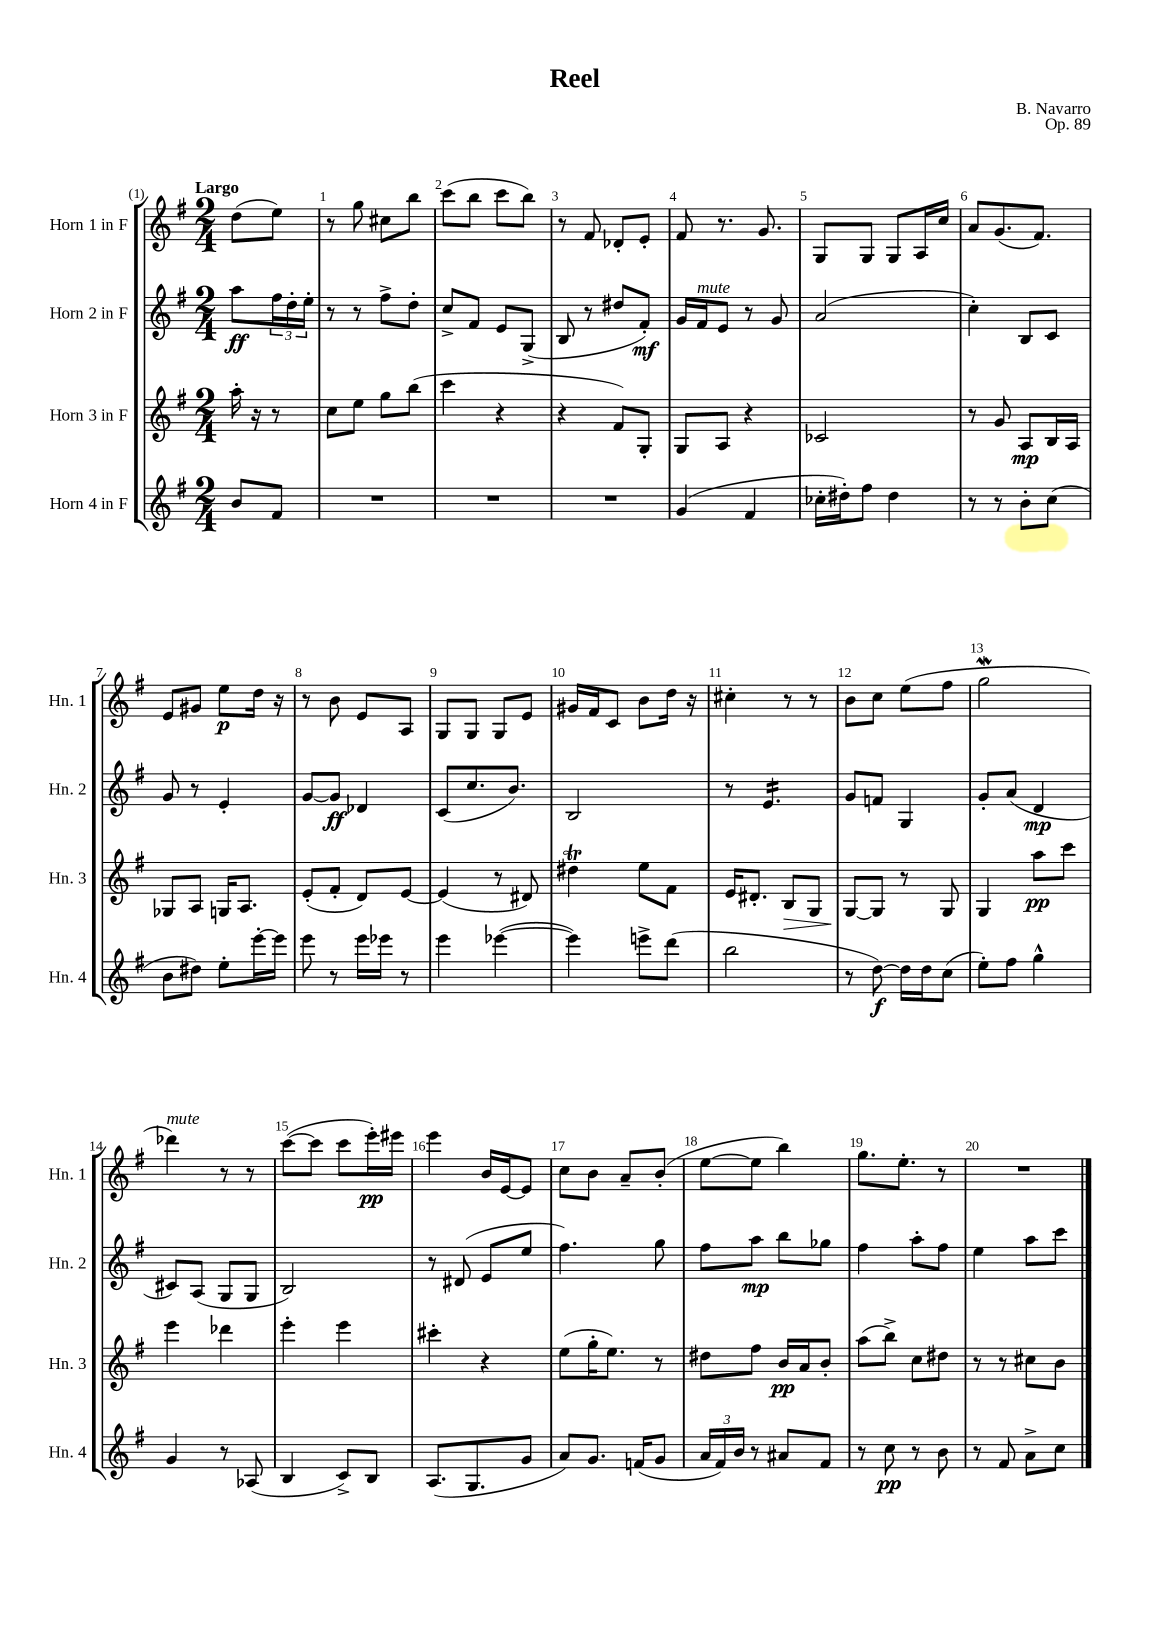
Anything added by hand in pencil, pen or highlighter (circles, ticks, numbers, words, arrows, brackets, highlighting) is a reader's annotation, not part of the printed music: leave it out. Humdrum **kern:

**kern	**dynam	**kern	**dynam	**kern	**dynam	**kern	**dynam
*part4	*part4	*part3	*part3	*part2	*part2	*part1	*part1
*staff4	*staff4	*staff3	*staff3	*staff2	*staff2	*staff1	*staff1
*I"Horn 4 in F	*	*I"Horn 3 in F	*	*I"Horn 2 in F	*	*I"Horn 1 in F	*
*I'Hn. 4	*	*I'Hn. 3	*	*I'Hn. 2	*	*I'Hn. 1	*
*clefG2	*	*clefG2	*	*clefG2	*	*clefG2	*
*k[f#]	*	*k[f#]	*	*k[f#]	*	*k[f#]	*
*M2/4	*	*M2/4	*	*M2/4	*	*M2/4	*
=	=	=	=	=	=	=	=
!	!	!	!	!	!	!LO:TX:a:B:t=Largo	!
8b/L	.	16aa'\	.	8aa\L	ff	(8dd\L	.
.	.	16r	.	.	.	.	.
8f#/J	.	8r	.	24ff#\L	.	8ee\J)	.
.	.	.	.	24dd'\	.	.	.
.	.	.	.	24ee'\JJ	.	.	.
=1	=1	=1	=1	=1	=1	=1	=1
2r	.	8cc\L	.	8r	.	8r	.
.	.	8ee\J	.	8r	.	8gg\	.
.	.	8gg\L	.	8ff#^\L	.	8cc#X\L	.
.	.	(8bb\J	.	8dd'\J	.	8bb\J	.
=2	=2	=2	=2	=2	=2	=2	=2
2r	.	4ccc\	.	8cc^/L	.	(8ccc\L	.
.	.	.	.	8f#/J	.	8bb\J	.
.	.	4r	.	8e/L	.	8ccc\L	.
.	.	.	.	(8G^/J	.	8bb\J)	.
=3	=3	=3	=3	=3	=3	=3	=3
2r	.	4r	.	8B/	.	8r	.
.	.	.	.	8r	.	8f#/	.
.	.	8f#/L)	.	8dd#X/L	.	8d-X'/L	.
.	.	8G'/J	.	8f#'/J)	mf	8e'/J	.
=4	=4	=4	=4	=4	=4	=4	=4
(4g/	.	8G/L	.	16g/LL	.	8f#/	.
!	!	!	!	!LO:TX:a:i:t=mute	!	!	!
.	.	.	.	16f#/J	.	.	.
.	.	8A/J	.	8e/J	.	8.r	.
4f#/	.	4r	.	8r	.	.	.
.	.	.	.	.	.	8.g/	.
.	.	.	.	8g/	.	.	.
=5	=5	=5	=5	=5	=5	=5	=5
16cc-X'\LL	.	2c-X/	.	(2a/	.	8G/L	.
16dd#X'\J)	.	.	.	.	.	.	.
8ff#\J	.	.	.	.	.	8G/J	.
4dd#\	.	.	.	.	.	8G/L	.
.	.	.	.	.	.	16A/L	.
.	.	.	.	.	.	16cc/JJ	.
=6	=6	=6	=6	=6	=6	=6	=6
8r	.	8r	.	4cc'\)	.	8a/L	.
8r	.	8g/	.	.	.	(8.g/	.
8b'\L	.	8A/L	mp	8B/L	.	.	.
.	.	.	.	.	.	8.f#/J)	.
(8cc\J	.	16B/L	.	8c/J	.	.	.
.	.	16A/JJ	.	.	.	.	.
!!LO:LB:g=z
=7	=7	=7	=7	=7	=7	=7	=7
8b\L	.	8G-X/L	.	8g/	.	8e/L	.
8dd#X\J)	.	8A/J	.	8r	.	8g#X/J	.
8ee'\L	.	16Gn/KL	.	4e'/	.	8ee\L	p
.	.	8.A/J	.	.	.	.	.
[16eee'\L	.	.	.	.	.	16dd\Jk	.
16eee\JJ]	.	.	.	.	.	16r	.
=8	=8	=8	=8	=8	=8	=8	=8
8eee\	.	(8e'/L	.	[8g/L	.	8r	.
8r	.	8f#'/J	.	8g/J]	ff	8b\	.
16eee\LL	.	8d/L)	.	4d-X/	.	8e/L	.
16eee-X\JJ	.	.	.	.	.	.	.
8r	.	[8e/J	.	.	.	8A/J	.
=9	=9	=9	=9	=9	=9	=9	=9
4eee\	.	(4e/]	.	(8c/L	.	8G/L	.
.	.	.	.	8.cc/	.	8G/J	.
([4eee-X\	.	8r	.	.	.	8G/L	.
.	.	.	.	8.b/J)	.	.	.
.	.	8d#X/)	.	.	.	8e/J	.
=10	=10	=10	=10	=10	=10	=10	=10
4eee-\])	.	4dd#Xt\	.	2B/	.	16g#X/LL	.
.	.	.	.	.	.	16f#/J	.
.	.	.	.	.	.	8c/J	.
8eeen^\L	.	8ee\L	.	.	.	8b\L	.
(8ddd\J	.	8f#\J	.	.	.	16dd\Jk	.
.	.	.	.	.	.	16r	.
=11	=11	=11	=11	=11	=11	=11	=11
2bb\	.	16e/KL	.	8r	.	4cc#X'\	.
.	.	8.d#X'/J	.	.	.	.	.
*	*	*	*	*tremolo	*	*	*
.	.	.	.	16e/LL	.	.	.
.	.	.	.	16e/	.	.	.
!	!	!	!LO:HP:b	!	!	!	!
.	.	8B/L	>	16e/	.	8r	.
.	.	.	.	16e/	.	.	.
.	.	8G/J	.	16e/	.	8r	.
.	.	.	.	16e/JJ	.	.	.
*	*	*	*	*Xtremolo	*	*	*
=12	=12	=12	=12	=12	=12	=12	=12
8r	.	[8G/L	.	8g/L	.	8b\L	.
[8dd\)	f	8G/J]	]	8fn/J	.	8cc\J	.
16dd\LL]	.	8r	.	4G/	.	(8ee\L	.
16dd\J	.	.	.	.	.	.	.
(8cc\J	.	8G/	.	.	.	8ff#\J	.
=13	=13	=13	=13	=13	=13	=13	=13
8ee'\L)	.	4G/	.	8g'/L	.	2ggw\	.
8ff#\J	.	.	.	(8a/J	.	.	.
4gg^^\	.	8aa\L	pp	4d/	mp	.	.
.	.	8ccc\J	.	.	.	.	.
!!LO:LB:g=z
=14	=14	=14	=14	=14	=14	=14	=14
!	!	!	!	!	!	!LO:TX:a:i:t=mute	!
4g/	.	4eee\	.	8c#X/L)	.	4ddd-X\)	.
.	.	.	.	(8A/J	.	.	.
8r	.	4ddd-X\	.	8G/L	.	8r	.
(8A-X/	.	.	.	8G/J	.	8r	.
=15	=15	=15	=15	=15	=15	=15	=15
4B/	.	4eee'\	.	2B/)	.	([8ccc\L	.
.	.	.	.	.	.	8ccc\J]	.
8c^/L)	.	4eee\	.	.	.	8ccc\L	.
8B/J	.	.	.	.	.	16eee'\L)	pp
.	.	.	.	.	.	16eee#X\JJ	.
=16	=16	=16	=16	=16	=16	=16	=16
(8.A/L	.	4ccc#X'\	.	8r	.	4eee\	.
.	.	.	.	(8d#X/	.	.	.
8.G/	.	.	.	.	.	.	.
.	.	4r	.	8e/L	.	16b/LL	.
.	.	.	.	.	.	[16e/J	.
8g/J	.	.	.	8ee/J	.	8e/J]	.
=17	=17	=17	=17	=17	=17	=17	=17
8a/L)	.	(8ee\L	.	4.ff#\)	.	8cc\L	.
8.g/J	.	16gg'\K	.	.	.	8b\J	.
.	.	8.ee\J)	.	.	.	.	.
.	.	.	.	.	.	8a~/L	.
(16fn/KL	.	.	.	.	.	.	.
8g/J	.	8r	.	8gg\	.	(8b'/J	.
=18	=18	=18	=18	=18	=18	=18	=18
24a/LL	.	8dd#X\L	.	8ff#\L	.	[8ee\L	.
24f#/)	.	.	.	.	.	.	.
24b/JJ	.	.	.	.	.	.	.
8r	.	8ff#\J	.	8aa\J	mp	8ee\J]	.
8a#X/L	.	16b/LL	pp	8bb\L	.	4bb\)	.
.	.	16a/J	.	.	.	.	.
8f#/J	.	8b'/J	.	8gg-X\J	.	.	.
=19	=19	=19	=19	=19	=19	=19	=19
8r	.	(8aa\L	.	4ff#\	.	8.gg\L	.
8cc\	pp	8bb^\J)	.	.	.	.	.
.	.	.	.	.	.	8.ee'\J	.
8r	.	8cc\L	.	8aa'\L	.	.	.
8b\	.	8dd#X\J	.	8ff#\J	.	8r	.
=20	=20	=20	=20	=20	=20	=20	=20
8r	.	8r	.	4ee\	.	2r	.
8f#/	.	8r	.	.	.	.	.
8a^\L	.	8cc#X\L	.	8aa\L	.	.	.
8cc\J	.	8b\J	.	8ccc\J	.	.	.
==	==	==	==	==	==	==	==
*-	*-	*-	*-	*-	*-	*-	*-
